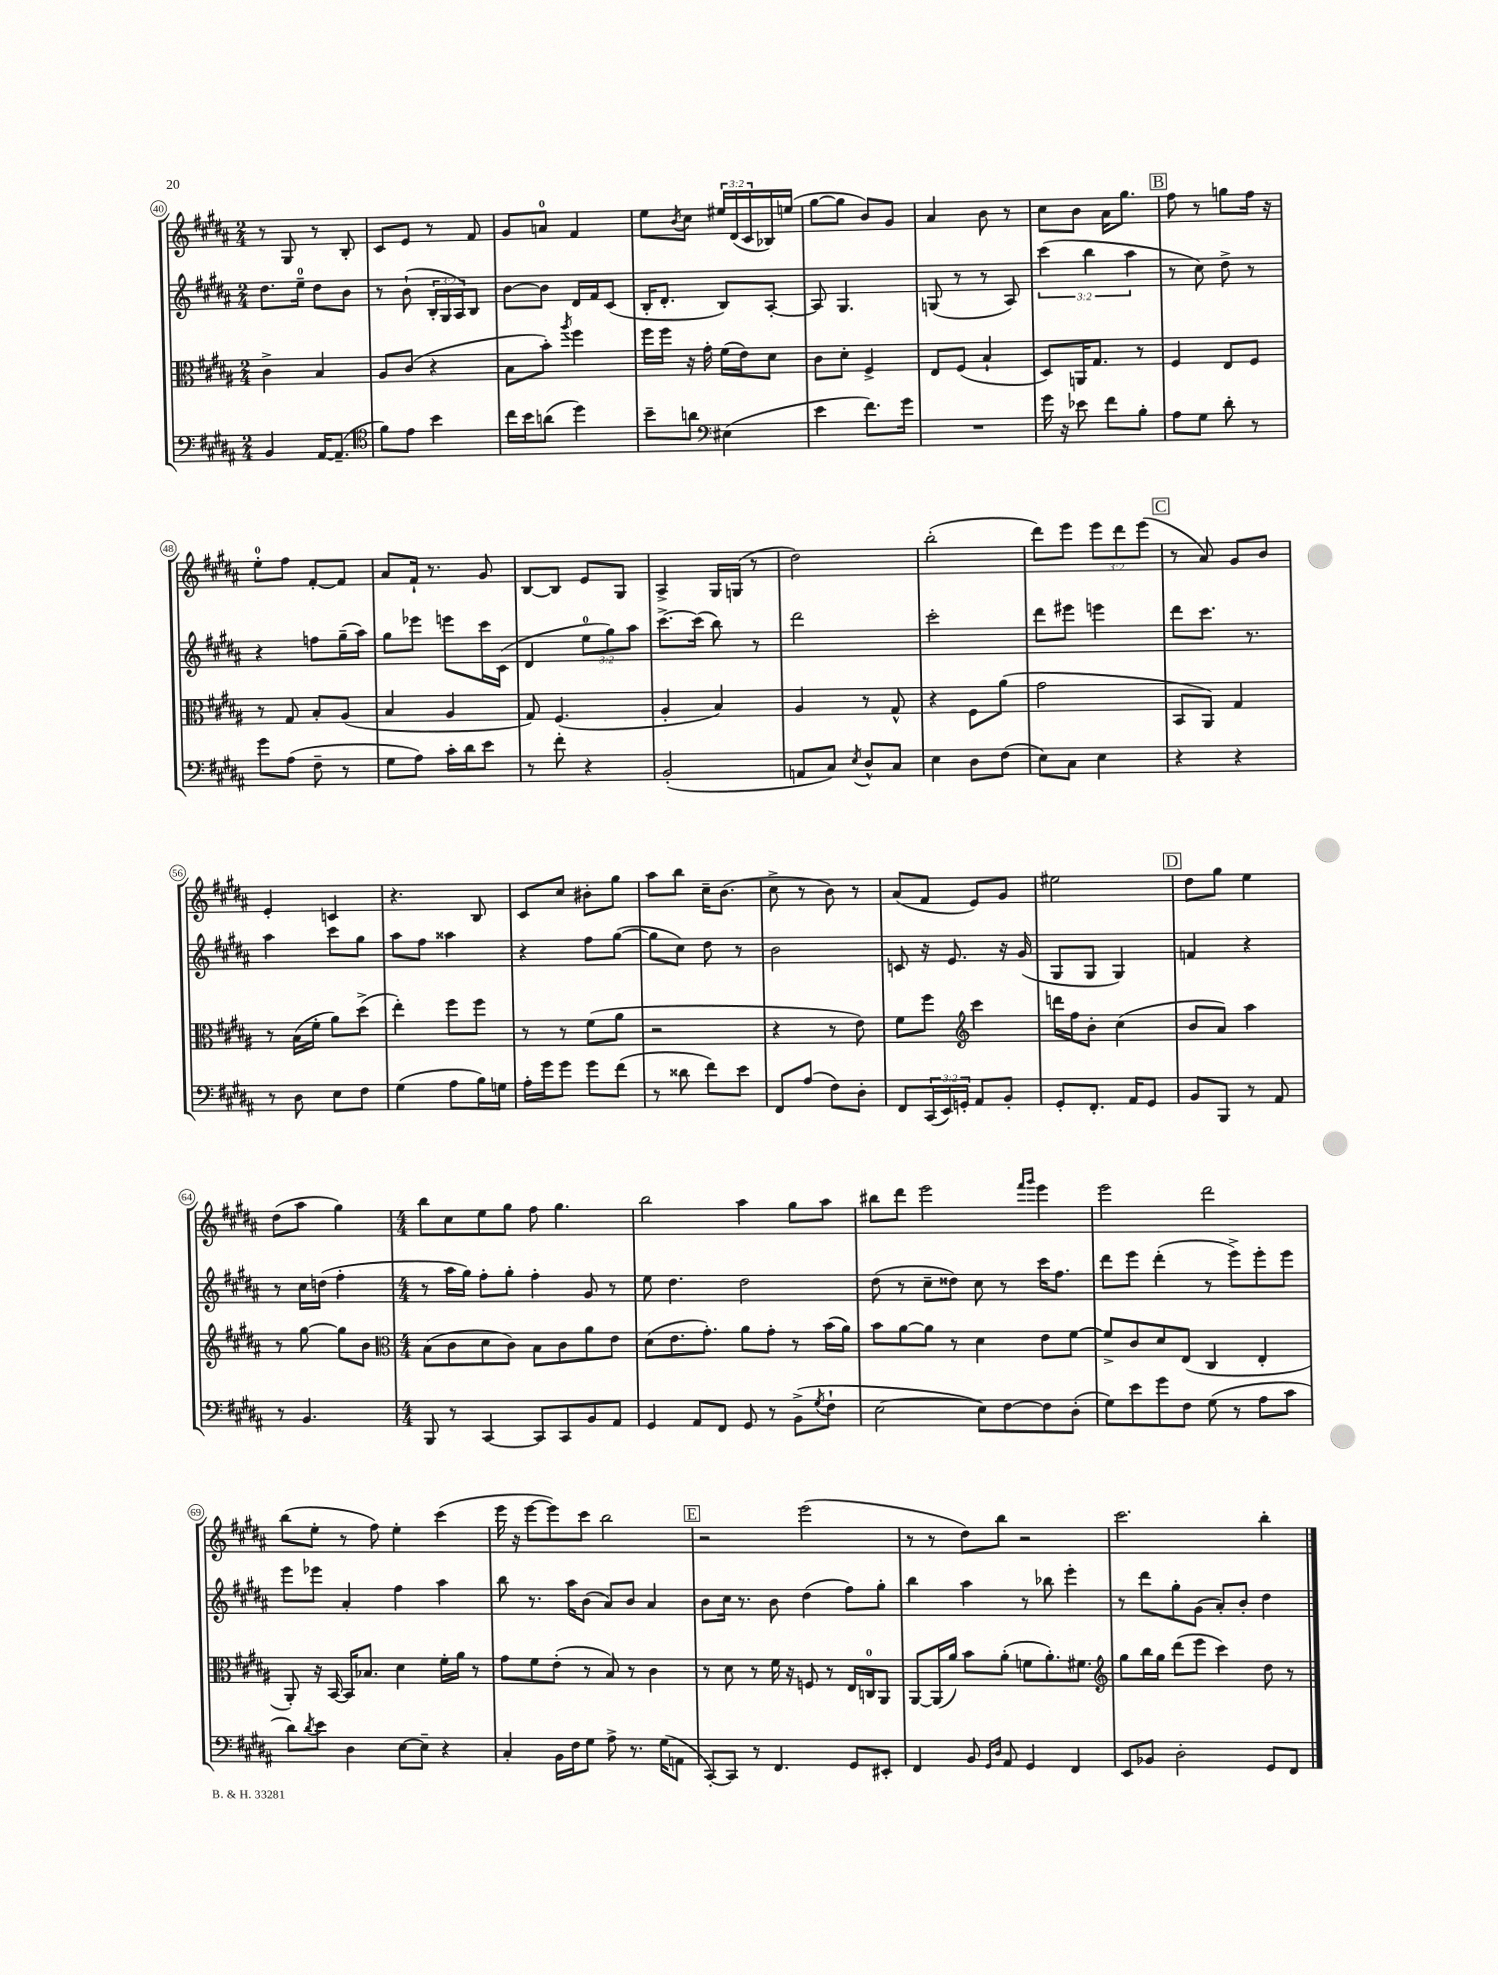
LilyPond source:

<<
\new StaffGroup <<
\new Staff = "s0" {
    \clef treble \key b \major \numericTimeSignature \time 2/4 \override Staff.TupletNumber.text = #tuplet-number::calc-fraction-text
    r8 gis8 r8 b8-. |
    cis'8 e'8 r8 fis'8 |
    gis'8 a'8-0 fis'4 |
    e''8 \acciaccatura { b'8 } cis''8 \tuplet 3/2 { eis''16 dis'16( cis'16 } bes16) e''16( |
    gis''8~ gis''8 b'8) gis'8 |
    ais'4 b'8 r8 |
    cis''8 b'8 ais'16 gis''8. |
    \mark \markup { \box "B" } fis''8 r8 g''8 fis''16 r16 |
    e''8-0-. fis''8 fis'8~-. fis'8 |
    ais'8 fis'16-! r8. gis'8 |
    b8~ b8 e'8 gis8 |
    ais4-> gis16 g16( r8 |
    dis''2) |
    b''2-.( |
    dis'''8) e'''8 \tuplet 3/2 { e'''8 dis'''8 e'''8( } |
    \mark \markup { \box "C" } r8 ais'8) gis'8 b'8 |
    e'4-. c'4 |
    r4. b8 |
    cis'8 cis''8 bis'8-. gis''8 |
    ais''8 b''8 cis''16-- b'8.( |
    cis''8-> r8 b'8) r8 |
    ais'8( fis'8 e'8) gis'8 |
    eis''2 |
    \mark \markup { \box "D" } dis''8 gis''8 e''4 |
    dis''8( ais''8 gis''4) |
    \numericTimeSignature \time 4/4 b''8 cis''8 e''8 gis''8 fis''8 gis''4. |
    b''2 ais''4 gis''8 ais''8 |
    bis''8 dis'''8 e'''2 \grace { fis'''16 gis'''16 } e'''4 |
    e'''2 dis'''2 |
    b''8( e''8-. r8 fis''8) e''4-. cis'''4( |
    e'''16 r16 e'''8~ e'''8) cis'''8 b''2 |
    \mark \markup { \box "E" } r2 e'''2( |
    r8 r8 dis''8) b''8 r2 |
    cis'''2. b''4-. \bar "|." |
}
\new Staff = "s1" {
    \clef treble \key b \major \numericTimeSignature \time 2/4 \override Staff.TupletNumber.text = #tuplet-number::calc-fraction-text
    dis''8. e''16-0-- dis''8 b'8 |
    r8 b'8-!( \tuplet 3/2 { b16-. gis16 ais16) } b8 |
    b'8~ b'8 dis'16 fis'16 cis'8( |
    b16-. dis'8.-. b8) ais8~-. |
    ais8 gis4. |
    g8( r8 r8 ais8) |
    \tuplet 3/2 { cis'''4( b''4 ais''4 } |
    \mark \markup { \box "B" } r8 cis''8) dis''8-> r8 |
    r4 f''8 gis''16--( ais''16) |
    gis''8 ees'''8 e'''8 cis'''16 cis'16( |
    dis'4 \tuplet 3/2 { e''8-0 gis''8) ais''8 } |
    cis'''8.~-> cis'''16( b''8) r8 |
    dis'''2 |
    cis'''2-. |
    dis'''8 eis'''8 e'''4 |
    \mark \markup { \box "C" } dis'''8 cis'''8. r8. |
    ais''4 cis'''8 gis''8 |
    ais''8 fis''8 aisis''4 |
    r4 fis''8 gis''8~( |
    gis''8 cis''8) dis''8 r8 |
    b'2 |
    c'8 r16 e'8. r16 gis'16( |
    gis8 gis8 gis4) |
    \mark \markup { \box "D" } f'4 r4 |
    r8 cis''16 d''16( fis''4-. |
    \numericTimeSignature \time 4/4 r8 ais''16 gis''16) fis''8-. gis''8-. fis''4-. gis'8 r8 |
    e''8 dis''4. dis''2 |
    dis''8( r8 cis''8-- disis''8) cis''8 r8 cis'''16 fis''8. |
    dis'''8 e'''8 dis'''4-.( r8 e'''8->) e'''8-. e'''8 |
    e'''8 ees'''8 ais'4-. fis''4 ais''4 |
    b''8 r8. ais''16 b'8( ais'8) b'8 ais'4 |
    \mark \markup { \box "E" } b'8 cis''16 r8. b'8 dis''4( fis''8) gis''8-. |
    b''4 ais''4 r8 bes''8 e'''4-. |
    r8 dis'''8 gis''8-. gis'8( ais'8-.) b'8-. dis''4 \bar "|." |
}
\new Staff = "s2" {
    \clef alto \key b \major \numericTimeSignature \time 2/4
    cis'4-> b4 |
    ais8 cis'8( r4 |
    b8 b'8-.) \acciaccatura { ais''8 } fis''4 |
    fis''16 fis''16 r16 gis'16-. fis'16( e'16) dis'8 |
    cis'8 dis'8-. fis4-> |
    e8 fis8( b4-! |
    dis8) a,16 gis8. r8 |
    \mark \markup { \box "B" } fis4 e8 fis8 |
    r8 gis8 b8-. ais8( |
    b4 ais4 |
    gis8) fis4.( |
    ais4-. b4) |
    ais4 r8 gis8-^ |
    r4 fis8 ais'8( |
    gis'2 |
    \mark \markup { \box "C" } b,8 ais,8) gis4 |
    r8 b16( fis'16-. ais'8) dis''8->( |
    e''4-.) fis''8 fis''8 |
    r8 r8 fis'8( ais'8 |
    r2 |
    r4 r8 e'8) |
    fis'8 fis''8 \clef treble cis'''4 |
    d'''16 fis''16 b'8-. cis''4( |
    \mark \markup { \box "D" } b'8 ais'8) ais''4 |
    r8 gis''8~ gis''8 b'8 |
    \numericTimeSignature \time 4/4 \clef alto b8( cis'8 dis'8 cis'8) b8 cis'8 ais'8 e'8 |
    dis'8( e'8. gis'8.-.) ais'8 gis'8-. r8 b'16( ais'16) |
    b'8 ais'8~ ais'8 r8 dis'4 e'8 fis'8~ |
    fis'8-> cis'8 dis'8 e8( cis4 e4-. |
    ais,8-.) r16 b,16~ b,16 bes8. dis'4 fis'16-. ais'16 r8 |
    gis'8 fis'8 e'8-.( r8 b8) r8 cis'4 |
    \mark \markup { \box "E" } r8 dis'8 r8 fis'16 r16 f8 r8 e16 c16-0 ais,8 |
    ais,8~ ais,16( ais'16) b'8 ais'8-.( f'8 ais'8.-.) fis'8. |
    \clef treble gis''8 b''16 gis''16 dis'''8( e'''8 cis'''4) dis''8 r8 \bar "|." |
}
\new Staff = "s3" {
    \clef bass \key b \major \numericTimeSignature \time 2/4 \override Staff.TupletNumber.text = #tuplet-number::calc-fraction-text
    b,4 ais,16~ ais,8.--( |
    \clef tenor fis'8) e'8 b'4 |
    cis''16 b'16 a'8( dis''4) |
    b'8-- a'8 \clef bass eis4( |
    e'4 fis'8.) gis'16 |
    R2 |
    gis'16 r16 ees'8 fis'8 b8-. |
    \mark \markup { \box "B" } ais8 gis8 dis'8-. r8 |
    gis'8 ais8( fis8-- r8 |
    gis8 ais8) cis'16-. dis'16 e'8 |
    r8 fis'8-. r4 |
    b,2-.( |
    a,8 cis8) \acciaccatura { e8 } dis8-^ cis8 |
    e4 dis8 fis8( |
    e8) cis8 e4 |
    \mark \markup { \box "C" } r4 r4 |
    r8 dis8 e8 fis8 |
    gis4( ais8 b16) g16 |
    ais16-. gis'16 gis'8 gis'8 fis'8( |
    r8 disis'8 fis'8) e'8 |
    fis,8 ais8( fis8) dis8-. |
    fis,8 \tuplet 3/2 { cis,16( e,16) g,16-. } ais,8 b,8-. |
    gis,8-. fis,8.-. ais,16 gis,8 |
    \mark \markup { \box "D" } b,8 b,,8 r8 ais,8 |
    r8 b,4. |
    \numericTimeSignature \time 4/4 b,,8 r8 cis,4~ cis,8 cis,8 b,8 ais,8 |
    gis,4 ais,8 fis,8 gis,8 r8 b,8->( \acciaccatura { gis8 } fis8-! |
    e2~ e8) fis8~ fis8 dis8-.( |
    gis8) e'8 gis'8 fis8 gis8( r8 ais8 cis'8 |
    dis'8) \acciaccatura { dis'8 } e'8 dis4 e8~ e8-- r4 |
    cis4-. b,16 fis16 gis8 ais8-> r8. gis16( a,8 |
    \mark \markup { \box "E" } cis,8~-.) cis,8 r8 fis,4. gis,8 eis,8-. |
    fis,4 b,8 \grace { gis,16 dis16 } ais,8 gis,4 fis,4 |
    e,8 bes,8 dis2-. gis,8 fis,8 \bar "|." |
}
>>
>>
\layout { \context { \Score currentBarNumber = #40 \override BarNumber.stencil = #(make-stencil-circler 0.1 0.3 ly:text-interface::print) } }
